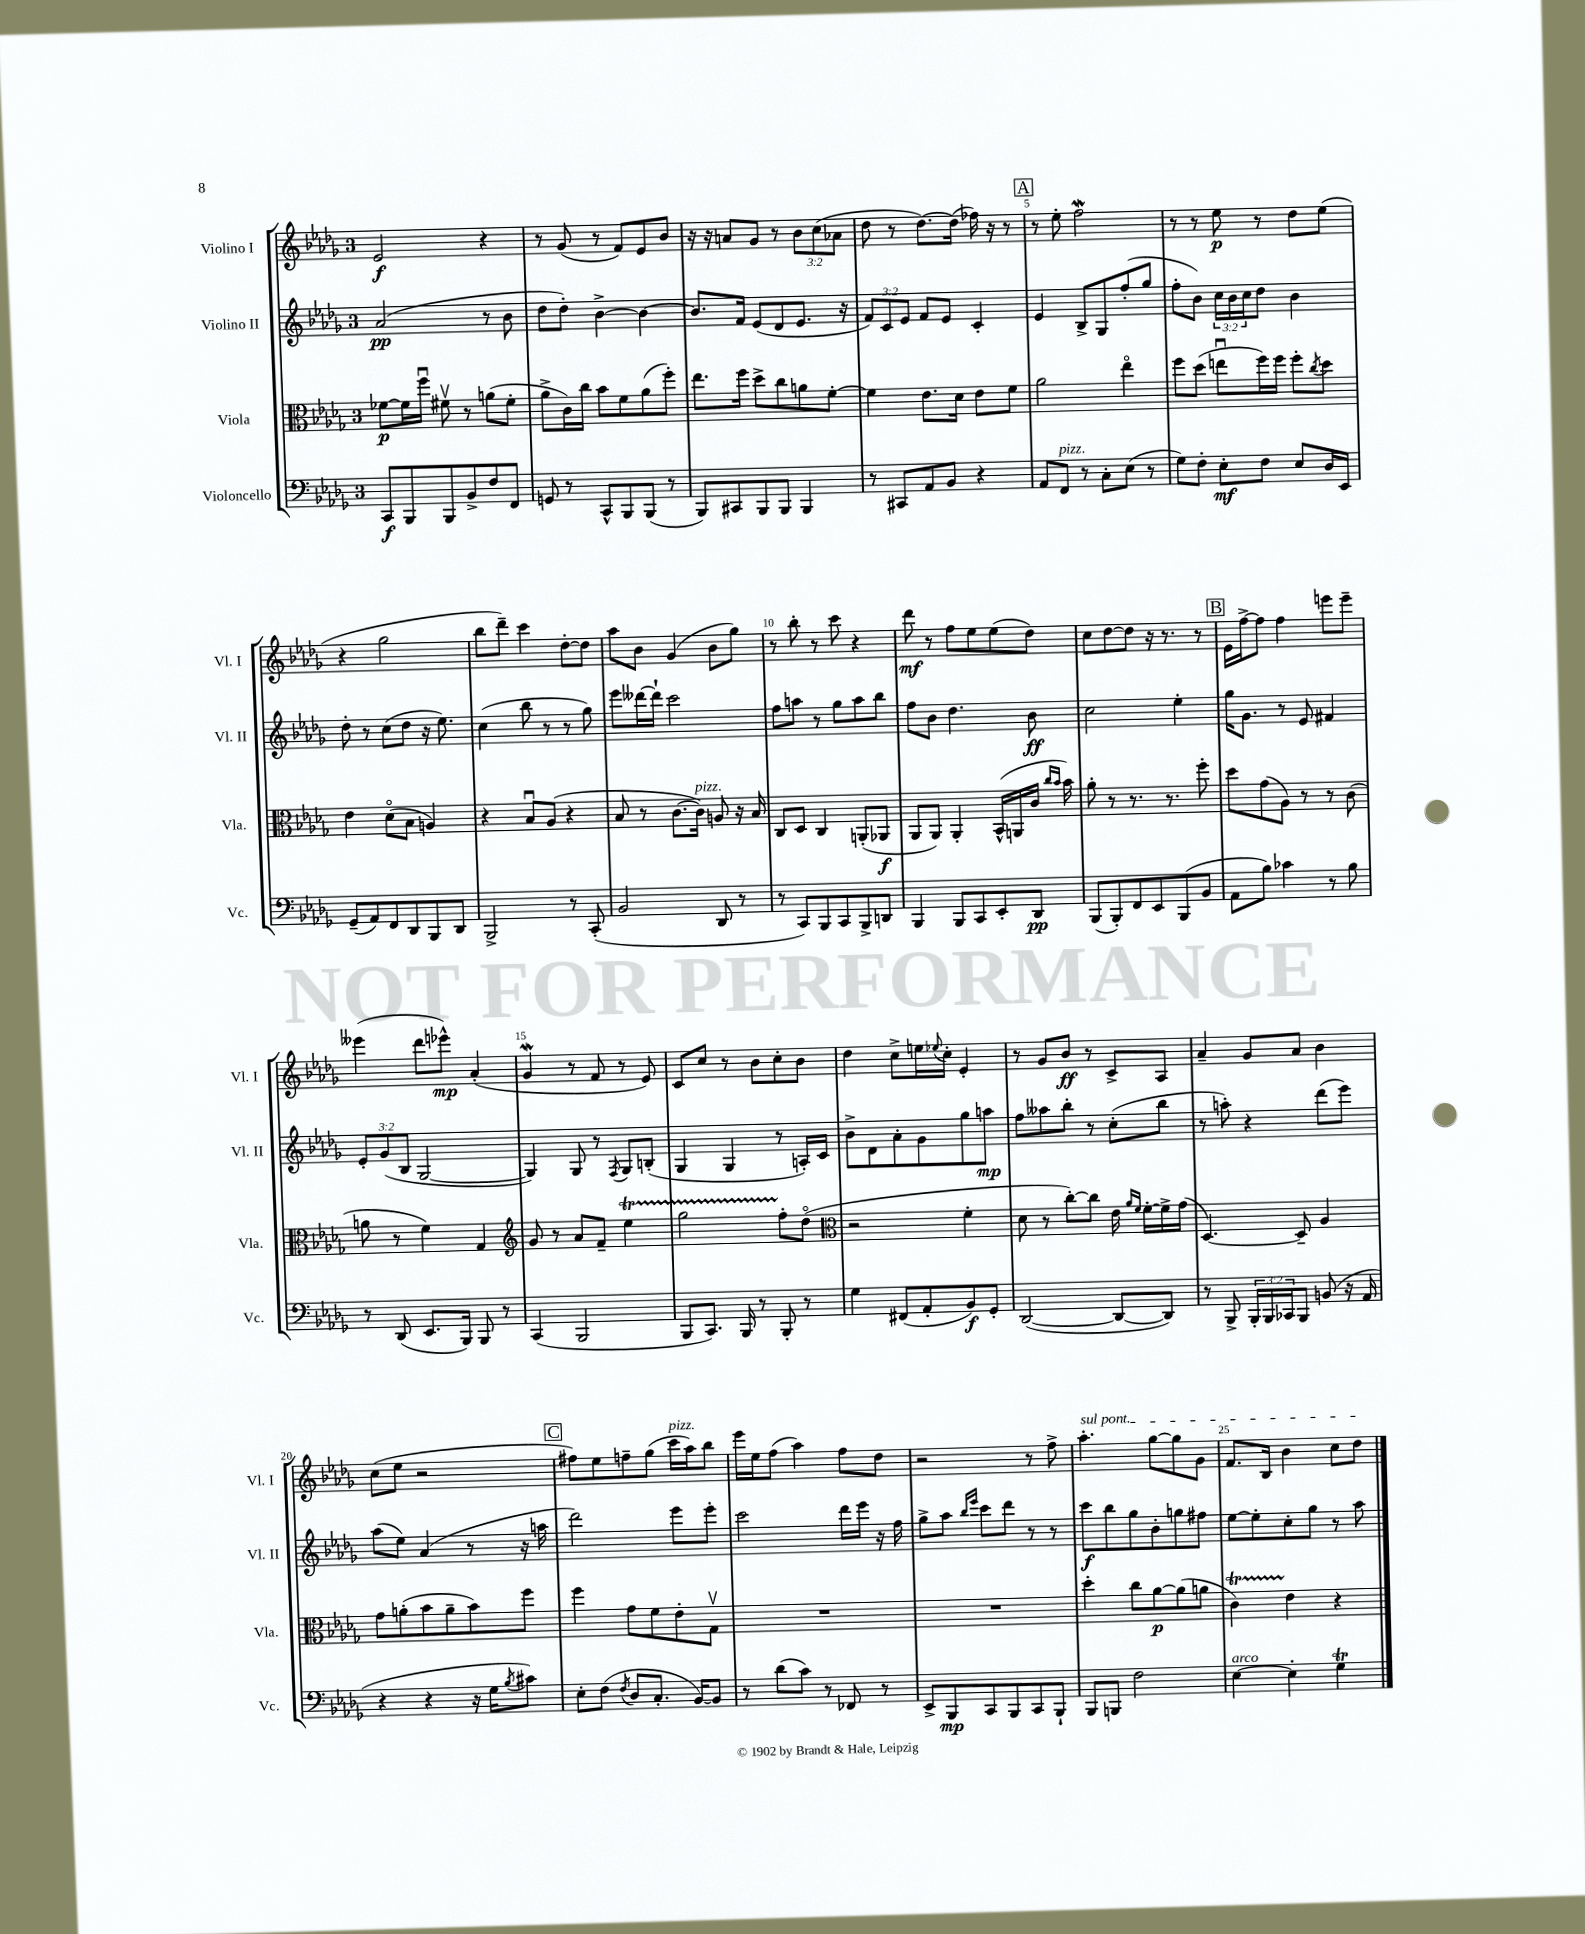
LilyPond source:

<<
\new StaffGroup <<
\new Staff = "s0" \with { instrumentName = "Violino I" shortInstrumentName = "Vl. I" } {
    \clef treble \key des \major \once \override Staff.TimeSignature.style = #'single-digit \time 3/4 \override Staff.TupletNumber.text = #tuplet-number::calc-fraction-text
    ees'2\f r4 |
    r8 ges'8( r8 f'8) ees'8 bes'8 |
    r16 r16 a'8 ges'8 r8 \tuplet 3/2 { bes'8 c''8( aes'8 } |
    des''8 r8 des''8.~) des''16( fes''16) r16 r8 |
    \mark \markup { \box "A" } r8 ees''8-. f''2\mordent |
    r8 r8 ees''8\p r8 des''8 ees''8( |
    r4 ges''2 |
    bes''8 des'''8--) c'''4 des''8~-. des''8 |
    aes''8 bes'8 ges'4( bes'8 ges''8) |
    r8 bes''8-. r8 c'''8 r4 |
    des'''8\mf r8 f''8 ees''8 ees''8( des''8) |
    c''8 des''8~ des''8 r16 r8. r8 |
    \mark \markup { \box "B" } ees'16 f''16~-> f''8 f''4 e'''8 e'''8-- |
    eeses'''4( des'''8 ees'''8-^\mp) aes'4-.( |
    ges'4\mordent r8 f'8 r8 ees'8) |
    c'8 c''8 r8 bes'8 c''8-. bes'8 |
    des''4 c''8-> e''16 \appoggiatura { ees''8 } c''16-. ees'4-. |
    r8 ges'8 bes'8\ff r8 c'8-> aes8 |
    aes'4-- ges'8 aes'8 bes'4 |
    c''8( ees''8 r2 |
    \mark \markup { \box "C" } fis''8) ees''8 f''8-- ges''8( c'''16^\markup { \italic "pizz." } aes''16) bes''8 |
    ees'''16 ees''16 f''8( aes''4) f''8 des''8 |
    r2 r8 f''8-> |
    \once \override TextSpanner.bound-details.left.text = \markup { \italic "sul pont." } aes''4.-.\startTextSpan ges''8~ ges''8 ges'8 |
    f'8. bes16 bes'4 c''8 des''8\stopTextSpan \bar "|." |
}
\new Staff = "s1" \with { instrumentName = "Violino II" shortInstrumentName = "Vl. II" } {
    \clef treble \key des \major \once \override Staff.TimeSignature.style = #'single-digit \time 3/4 \override Staff.TupletNumber.text = #tuplet-number::calc-fraction-text
    aes'2\pp( r8 bes'8 |
    des''8 des''8-.) bes'4~-> bes'4~ |
    bes'8. f'16 ees'8( des'8 ees'8. r16 |
    \tuplet 3/2 { f'8) c'8 ees'8 } f'8 ees'8 c'4-. |
    \mark \markup { \box "A" } ees'4 bes8-> ges8 f''8-.( ges''8 |
    f''8-. bes'8) \tuplet 3/2 { c''16 bes'16 c''16 } des''8 bes'4 |
    des''8-. r8 c''8( des''8 r16 ees''8.) |
    c''4( bes''8 r8 r8 ges''8) |
    ees'''8 deses'''16~ deses'''16-! c'''2 |
    f''8 a''8 r8 ges''8 a''8 bes''8 |
    f''8 bes'8 des''4. bes'8\ff |
    c''2 ees''4-. |
    \mark \markup { \box "B" } ges''16 ges'8. r8 ees'8 fis'4 |
    \tuplet 3/2 { ees'8-. ges'8( bes8 } ges2~ |
    ges4) ges8 r8 \acciaccatura { f8 } ges8 b8-.( |
    ges4 ges4 r8 a16-.) c'16 |
    bes'8-> des'8 aes'8-. ges'8 ges''8 a''8\mp |
    f''8 aeses''8 bes''8-. r8 c''8-.( bes''8 |
    r8 a''8-.) r4 des'''8( ees'''8) |
    aes''8( ees''8) aes'4( r8 r16 a''16 |
    \mark \markup { \box "C" } des'''2) ees'''8 ees'''8-. |
    c'''2 des'''16 ees'''16 r16 f''16 |
    ges''8-> aes''8 \grace { bes''16 ees'''16 } c'''8 des'''8 r8 r8 |
    c'''8\f bes''8 ges''8 bes'8-. g''8 fis''8 |
    ees''8~ ees''8-. c''8-. ges''8 r8 aes''8 \bar "|." |
}
\new Staff = "s2" \with { instrumentName = "Viola" shortInstrumentName = "Vla." } {
    \clef alto \key des \major \once \override Staff.TimeSignature.style = #'single-digit \time 3/4
    fes'8~\p fes'16 f''16\downbow fis'8\upbow r8 a'8( fis'8-. |
    aes'8-> c'16) c''16 bes'8 f'8 aes'8( f''8-.) |
    ees''8. f''16 des''8-> c''8 a'8 f'8~-. |
    f'4 ees'8. des'16 ees'8 f'8 |
    \mark \markup { \box "A" } aes'2 ees''4\flageolet |
    f''8 des''8( e''8\downbow f''16) f''16 f''8-. \acciaccatura { c''8 } des''8 |
    ees'4 des'8\flageolet( bes8 a4) |
    r4 bes8\downbow aes8( r4 |
    bes8 r8 c'8.~ c'16^\markup { \italic "pizz." }) a8 r16 bes16 |
    c8 des8 c4 a,8-.( aes,8\f |
    aes,8 aes,8) aes,4-. bes,16-^( a,16 c'16 \grace { c''16 bes'16 } bes'16) |
    aes'8-. r8 r8. r8. f''8-. |
    \mark \markup { \box "B" } des''8 ges'8( aes8) r8 r8 c'8( |
    a'8 r8 f'4) ges4 |
    \clef treble ges'8 r8 aes'8 f'8-- ees''4\startTrillSpan |
    ges''2 f''8-.\stopTrillSpan des''8\flageolet( |
    \clef alto r2 f'4-. |
    des'8 r8 c''8~-.) c''8 ees'16 \grace { aes'16 f'16 } f'16~-. f'16-> ges'16( |
    des4.~) des8-- aes4 |
    ges'8 a'8-.( bes'8 a'8-- bes'8) f''8 |
    \mark \markup { \box "C" } f''4 ges'8 f'8 ees'8-. ges8\upbow |
    R2. |
    R2. |
    des''4-. c''8 aes'8~\p aes'8( a'8 |
    c'4\startTrillSpan) ees'4\stopTrillSpan r4 \bar "|." |
}
\new Staff = "s3" \with { instrumentName = "Violoncello" shortInstrumentName = "Vc." } {
    \clef bass \key des \major \once \override Staff.TimeSignature.style = #'single-digit \time 3/4 \override Staff.TupletNumber.text = #tuplet-number::calc-fraction-text
    c,8\f bes,,8 bes,,8 bes,8-> f8 f,8 |
    g,8 r8 c,8-^ bes,,8 bes,,8( r8 |
    bes,,8) cis,8 bes,,8 bes,,8 bes,,4 |
    r8 cis,8 aes,8 bes,8 r4 |
    \mark \markup { \box "A" } aes,8 f,8^\markup { \italic "pizz." } r8 c8-. ees8( r8 |
    ges8) f8-. ees8-.\mf f8 ees8 des16 ees,16 |
    ges,8--( aes,8) f,8 des,8 bes,,8 des,8 |
    bes,,2-> r8 c,8-.( |
    bes,2 des,8 r8 |
    r8 c,8) bes,,8 c,8 bes,,8-> d,8 |
    bes,,4 bes,,8 c,8 ees,8-. des,8\pp |
    bes,,8( bes,,8-.) f,8 ees,8 bes,,8( bes,8 |
    \mark \markup { \box "B" } aes,8 bes8) ces'4 r8 bes8 |
    r8 des,8( ees,8. bes,,16) bes,,8 r8 |
    c,4( bes,,2 |
    bes,,8 c,8.) bes,,16 r8 bes,,8-. r8 |
    ges4 fis,8( aes,8-. bes,8\f) ges,8-. |
    des,2~( des,8~ des,8) |
    r8 bes,,8-> \tuplet 3/2 { bes,,16-. bes,,16 ces,16 } bes,,8 b,8( r16 aes,16 |
    r4 r4 r16 ges16 \acciaccatura { bes8 } cis'8) |
    \mark \markup { \box "C" } ees8-. f8( \acciaccatura { f8 } des8 c8.-. bes,16~) bes,8 |
    r8 des'8( c'8) r8 fes,8 r8 |
    ees,8-> bes,,8\mp c,8 bes,,8 c,8 bes,,8-! |
    bes,,8 b,,8 f2 |
    ees4~^\markup { \italic "arco" } ees4-. ges4\trill \bar "|." |
}
>>
>>
\layout { \context { \Score \override BarNumber.break-visibility = ##(#f #t #t) barNumberVisibility = #(every-nth-bar-number-visible 5) } }
